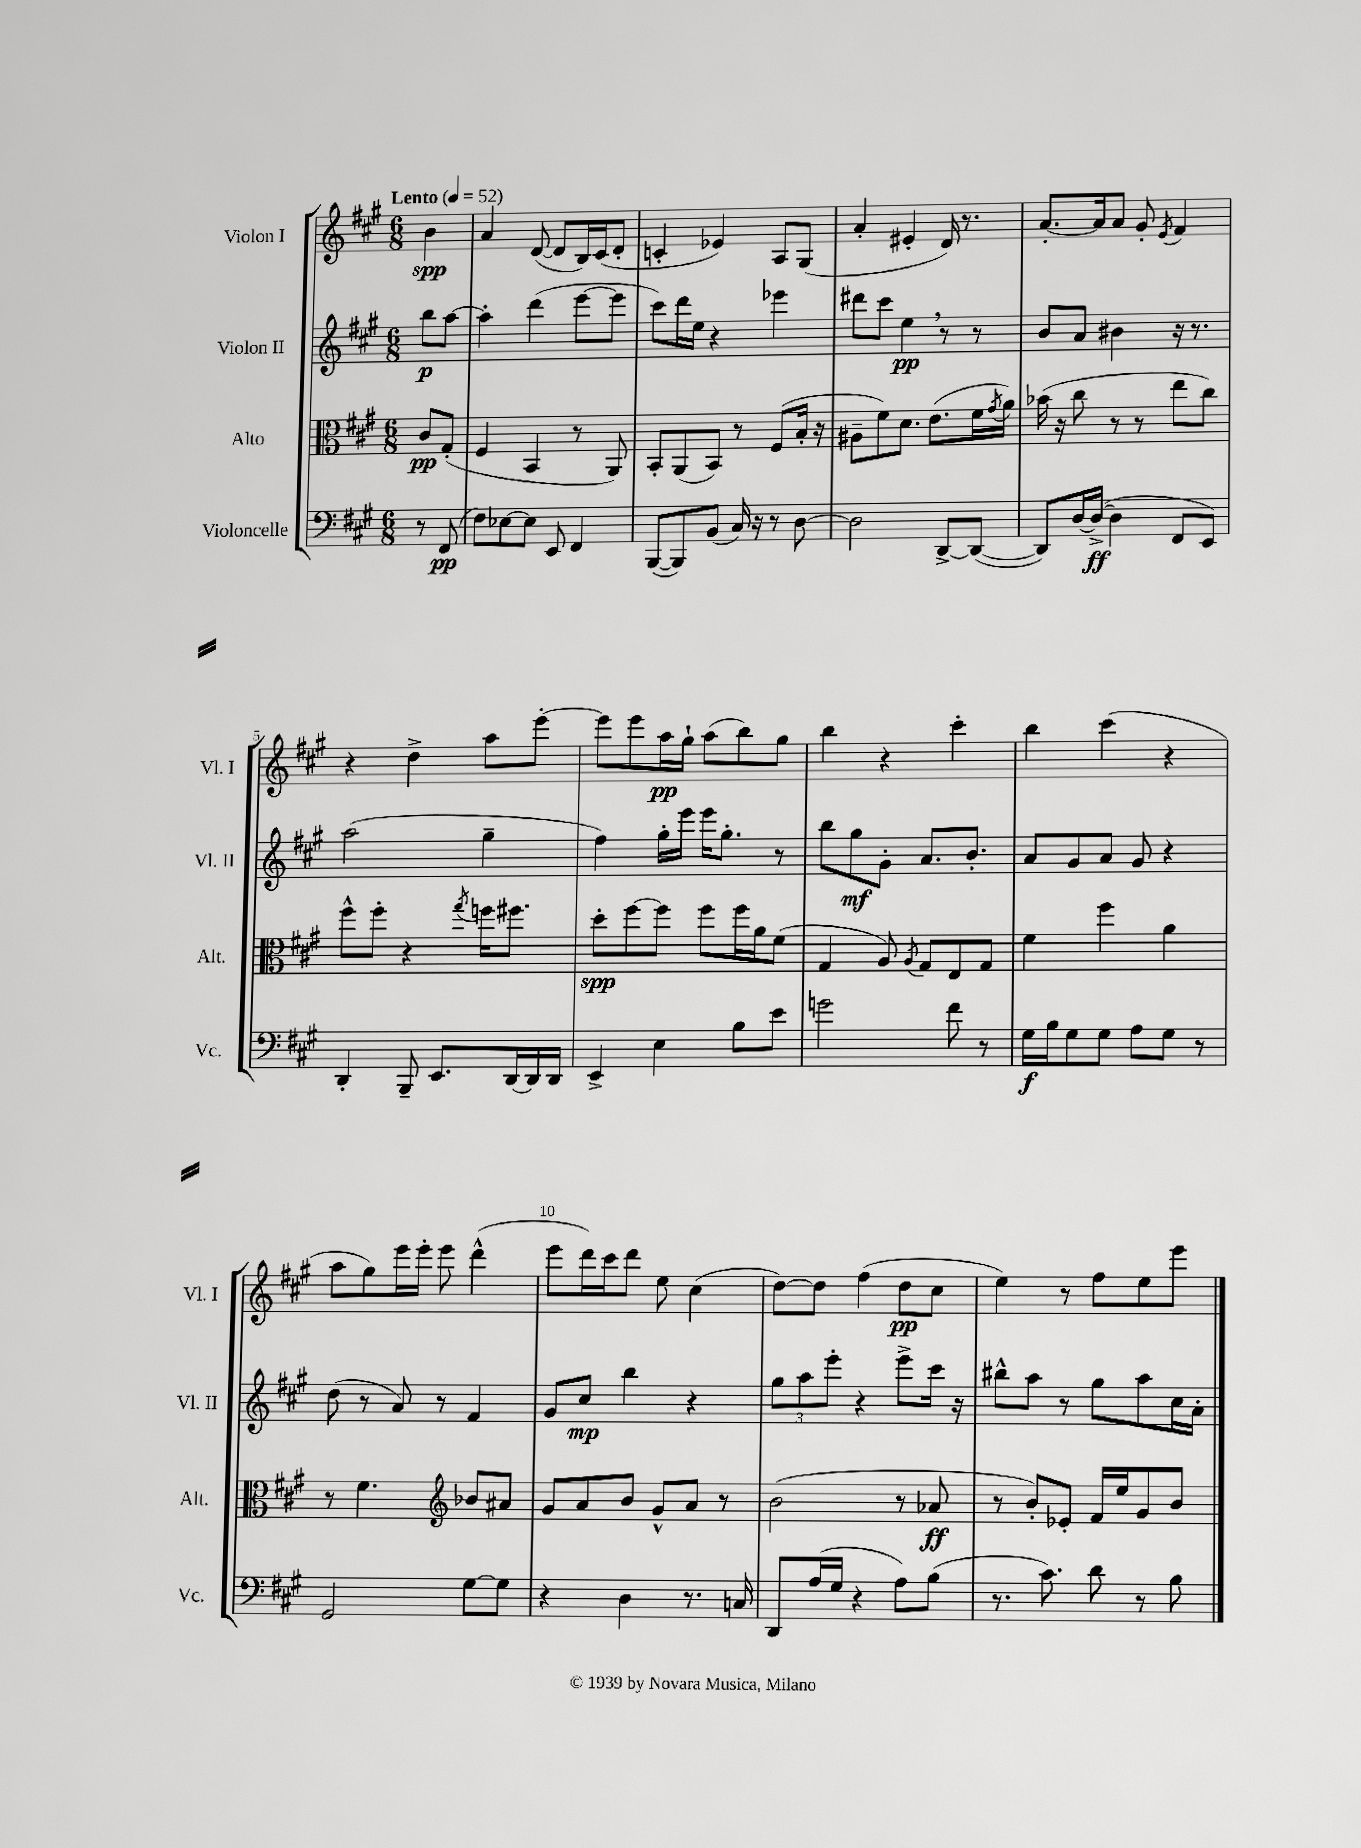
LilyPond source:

<<
\new StaffGroup <<
\new Staff = "s0" \with { instrumentName = "Violon I" shortInstrumentName = "Vl. I" } {
    \clef treble \key a \major \numericTimeSignature \time 6/8 \partial 4 \tempo "Lento" 4 = 52
    b'4\spp |
    a'4 d'8~( d'8 b16) cis'16( d'8-. |
    c'4-. ees'4) a8 gis8( |
    a'4-. eis'4-. d'16) r8. |
    a'8.~-. a'16 a'8 gis'8-. \acciaccatura { e'8 } fis'4 |
    r4 d''4-> a''8 e'''8~-. |
    e'''8 e'''8 a''16\pp gis''16-! a''8( b''8) gis''8 |
    b''4 r4 cis'''4-. |
    b''4 cis'''4( r4 |
    a''8 gis''8) e'''16 e'''16-. e'''8 d'''4-^( |
    e'''8 d'''16) cis'''16 d'''8 e''8 cis''4( |
    d''8~) d''8 fis''4( d''8\pp cis''8 |
    e''4) r8 fis''8 e''8 e'''8 \bar "|." |
}
\new Staff = "s1" \with { instrumentName = "Violon II" shortInstrumentName = "Vl. II" } {
    \clef treble \key a \major \numericTimeSignature \time 6/8 \partial 4
    b''8\p a''8~ |
    a''4-. d'''4( e'''8~ e'''8 |
    cis'''8) d'''16 e''16 r4 ees'''4 |
    dis'''8 cis'''8 e''4\pp \breathe r8 r8 |
    b'8 a'8 bis'4 r16 r8. |
    a''2( gis''4-- |
    fis''4) gis''16-. e'''16 e'''16 gis''8.-. r8 |
    b''8 gis''8\mf gis'8-. a'8. b'8.-. |
    a'8 gis'8 a'8 gis'8 r4 |
    d''8( r8 a'8) r8 fis'4 |
    gis'8 cis''8\mp b''4 r4 |
    \tuplet 3/2 { gis''8 a''8 e'''8-. } r4 e'''8-> cis'''16 r16 |
    bis''8-^ a''8 r8 gis''8 a''8 cis''16 a'16-. \bar "|." |
}
\new Staff = "s2" \with { instrumentName = "Alto" shortInstrumentName = "Alt." } {
    \clef alto \key a \major \numericTimeSignature \time 6/8 \partial 4
    cis'8\pp gis8-.( |
    fis4 b,4 r8 a,8) |
    b,8-. a,8( b,8) r8 fis8( b16-. r16 |
    ais8-- fis'8) d'8. e'8.( fis'16 \acciaccatura { gis'8 } a'16) |
    bes'16( r16 cis''8 r8 r8 e''8 cis''8) |
    fis''8-^ fis''8-. r4 \acciaccatura { gis''8 } f''16 fis''8. |
    d''8-.\spp fis''8~ fis''8 fis''8 fis''16 a'16 fis'8( |
    gis4 a8) \acciaccatura { a8 } gis8 e8 gis8 |
    fis'4 fis''4 a'4 |
    r8 fis'4. \clef treble bes'8 ais'8 |
    gis'8 a'8 b'8 gis'8-^ a'8 r8 |
    b'2( r8 aes'8\ff |
    r8 b'8-.) ees'8-. fis'16 e''16 gis'8 b'8 \bar "|." |
}
\new Staff = "s3" \with { instrumentName = "Violoncelle" shortInstrumentName = "Vc." } {
    \clef bass \key a \major \numericTimeSignature \time 6/8 \partial 4
    r8 fis,8\pp( |
    fis8) ees8~ ees8 e,8 fis,4 |
    b,,8~( b,,8) b,8( cis16) r16 r8 d8~ |
    d2 d,8~-> d,8~( |
    d,8) d16~ d16~->\ff( d4 fis,8 e,8) |
    d,4-. b,,8-- e,8. d,16~ d,16 d,16 |
    e,4-> e4 b8 e'8 |
    g'2 fis'8 r8 |
    gis16\f b16 gis8 gis8 a8 gis8 r8 |
    gis,2 gis8~ gis8 |
    r4 d4 r8. c16 |
    d,8 a16( gis16 r4 a8) b8( |
    r8. cis'8.) d'8 r8 b8 \bar "|." |
}
>>
>>
\layout { \context { \Score \override BarNumber.break-visibility = ##(#f #t #t) barNumberVisibility = #(every-nth-bar-number-visible 5) } }
